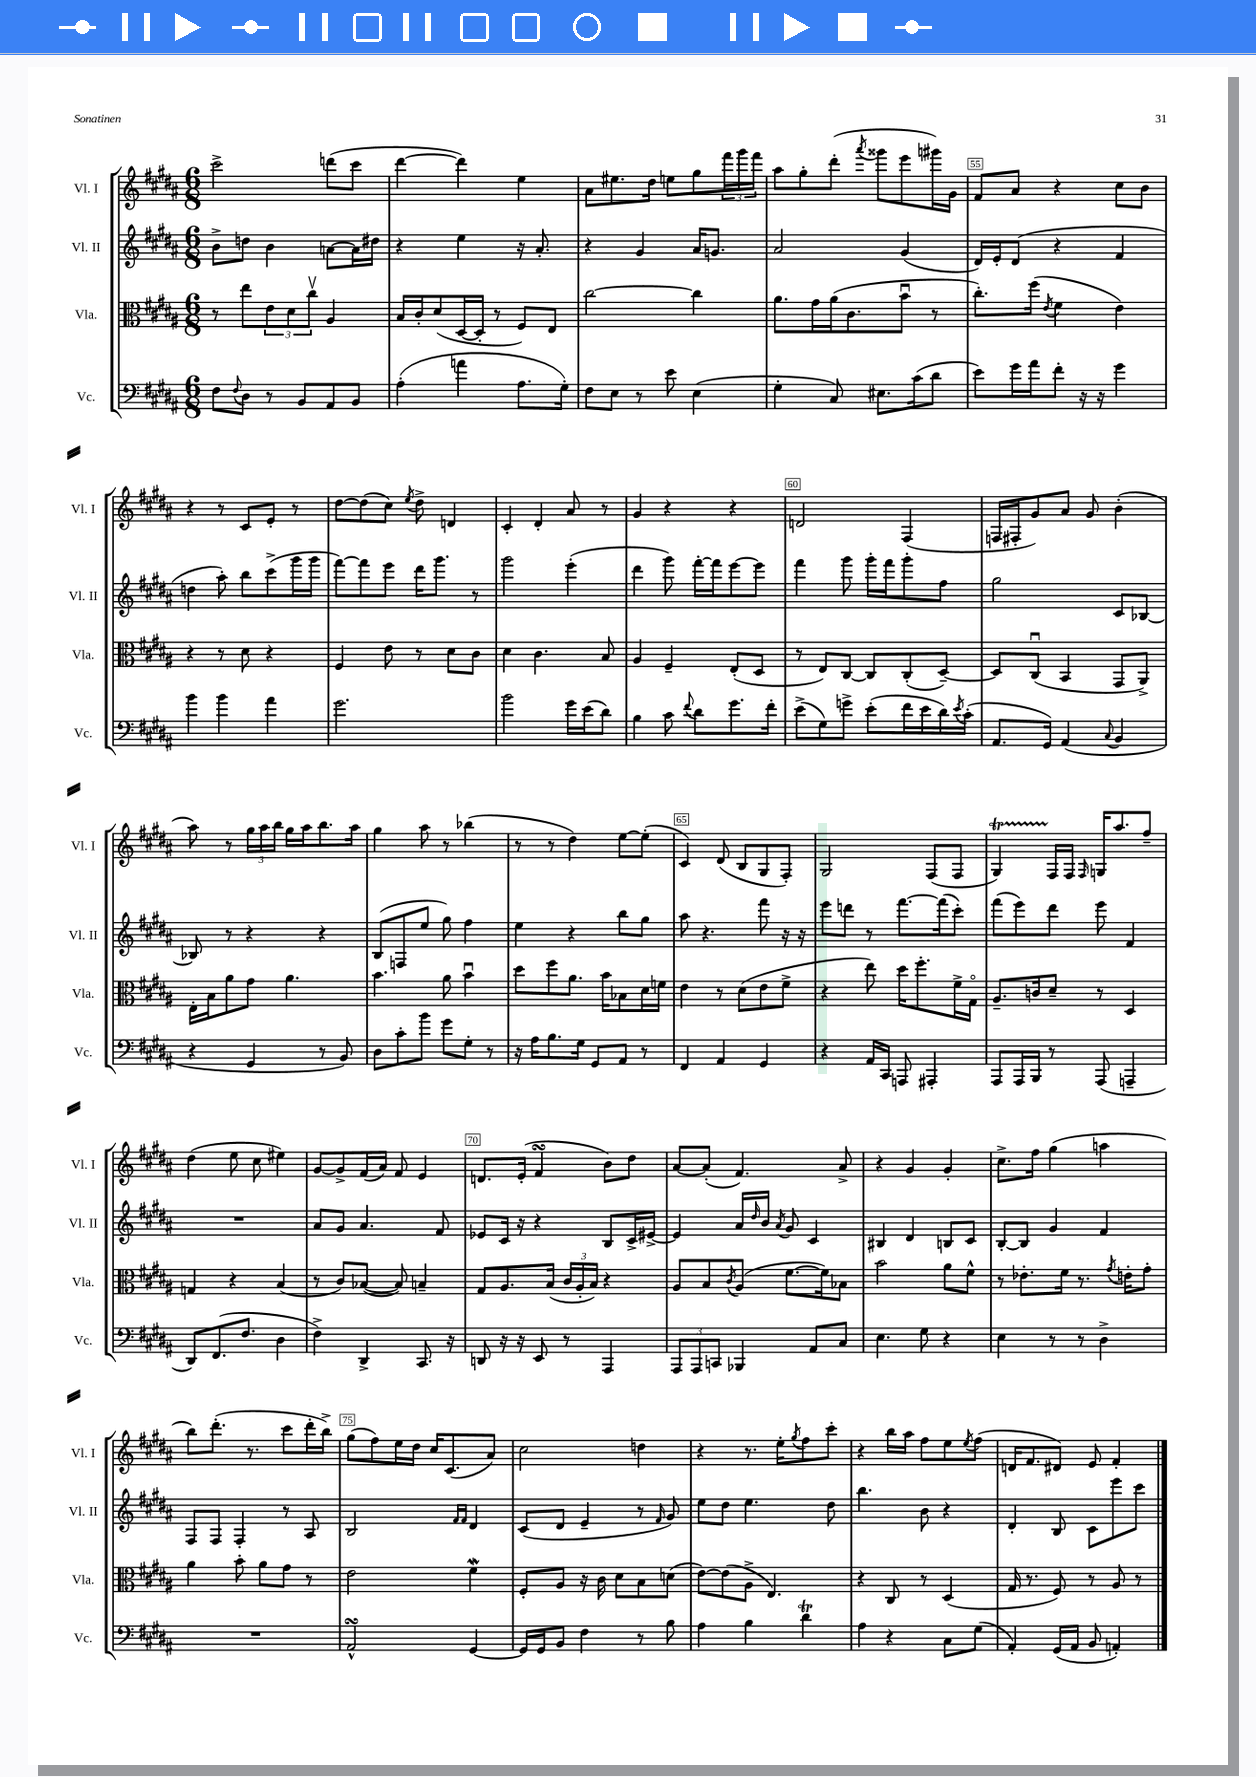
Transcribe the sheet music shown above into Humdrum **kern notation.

**kern	**kern	**kern	**kern
*part4	*part3	*part2	*part1
*staff4	*staff3	*staff2	*staff1
*I"Vc.	*I"Vla.	*I"Vl. II	*I"Vl. I
*I'Vc.	*I'Vla.	*I'Vl. II	*I'Vl. I
*clefF4	*clefC3	*clefG2	*clefG2
*k[f#c#g#d#a#]	*k[f#c#g#d#a#]	*k[f#c#g#d#a#]	*k[f#c#g#d#a#]
*M6/8	*M6/8	*M6/8	*M6/8
=51	=51	=51	=51
8F#\L	8r	8b^\L	2ccc#^\
8qqF#/	.	.	.
8D#\J	8ee\L	8ddn\J	.
8r	12e\	4b\	.
.	12d#\	.	.
8BB/L	.	.	.
.	12cc#v\J	.	.
8AA#/	4A#/	[8an\L	(8dddn\L
8BB/J	.	16a\L]	8ccc#\J
.	.	16dd#X\JJ	.
=52	=52	=52	=52
(4A#'\	16B/LL	4r	[4ddd#\
.	16c#'/J	.	.
.	(8d#/	.	.
4an\	[16D#/L	4ee\	4ddd#\])
.	16D#'/JJ]	.	.
.	8r	.	.
8.A#\L	8F#/L)	16r	4ee\
.	.	8.a#'/	.
.	8E/J	.	.
16G#'\Jk)	.	.	.
=53	=53	=53	=53
8F#\L	[2cc#\	4r	8a#\L
8E\J	.	.	8.ee#X\
8r	.	4g#/	.
.	.	.	16dd#\Jk
8e\	.	.	8een\L
(4E\	4cc#\]	16a#/KL	8gg#\
.	.	8.gn/J	.
.	.	.	24fff#\L
.	.	.	24ggg#\
.	.	.	24fff#\JJ
=54	=54	=54	=54
4G#'\	8.a#\L	2a#/	8aa#\L
.	.	.	8gg#'\
.	16g#\L	.	.
8C#/)	(16a#\J	.	(8ddd#'\J
.	8.c#\	.	.
.	.	.	8qaaa#/
8.E#X\L	.	.	8ggg##X\L
.	8bu\J	(4g#/	8eee\
(16c#\k	.	.	.
8d#\J	8r	.	16ggg#X\L)
.	.	.	16g#\JJ
=55	=55	=55	=55
8e\L)	8.cc#'\L)	16d#/LL)	8f#/L
.	.	16e'/J	.
16g#\L	.	(8d#/J	8a#/J
16a#\J	(16ff#\Jk	.	.
.	8qe/	.	.
8f#'\J	4f#\	4r	4r
16r	.	.	.
16r	.	.	.
4g#\	4e\)	4f#/	8cc#\L
.	.	.	8b\J
!!LO:LB:g=z
=56	=56	=56	=56
4b\	4r	4ddn\	4r
4b\	8r	8aa#'\)	8r
.	8d#\	8bb\L	8c#/L
4a#\	4r	(8ccc#^\	8e'/J
.	.	16ggg#\L	8r
.	.	16ggg#\JJ	.
=57	=57	=57	=57
2.g#\	4F#/	[8fff#\L)	[8dd#\L
.	.	8fff#\]	(8dd#\]
.	8e\	8eee\J	8cc#\J)
.	.	.	8qee/
.	8r	16ddd#\KL	8dd#^\
.	.	8.ggg#\J	.
.	8d#\L	.	4dn/
.	8c#\J	8r	.
=58	=58	=58	=58
2b\	4d#\	2ggg#\	4c#'/
.	4.c#\	.	4d#'/
16g#\LL	.	(4eee'\	8a#/
(16e\J	.	.	.
8d#\J)	8B/	.	8r
=59	=59	=59	=59
4B\	4A#/	4ddd#\	4g#/
8c#\	4F#~/	8ggg#\)	4r
8qqf#/	.	.	.
8d#\L	.	[16fff#'\LL	.
.	.	16fff#\J]	.
8.g#\	(8E'/L	[8eee\	4r
.	8D#/J	8eee\J]	.
16f#'\Jk	.	.	.
=60	=60	=60	=60
(8e^\L	8r	4fff#\	2dn/
8G#\)	8E/L)	.	.
8gn^\J	[8C#/J	8ggg#\	.
(8e'\L	8C#/L]	16ggg#'\LL	.
.	.	16fff#\J	.
16f#\L	(8C#'/	8ggg#'\	(4F#/
16e\	.	.	.
16d#\)	[8D#~/J)	8ff#\J	.
8qe/	.	.	.
(16c#'\JJ	.	.	.
=61	=61	=61	=61
8.AA#/L	8D#/L]	2gg#\	16Fn/LL
.	.	.	16F#X'/J
.	(8C#u/J	.	8g#/)
16GG#/Jk)	.	.	.
(4AA#/	4BB/	.	8a#/J
.	.	.	8g#/
8qqC#/	.	.	.
4BB/	8GG#/L	8c#/L	(4b'\
.	8AA#^/J)	[8B-X/J	.
!!LO:LB:g=z
=62	=62	=62	=62
4r	16E'\LL	8B-X/]	8aa#\)
.	16B\J	.	.
.	8a#\	8r	8r
4GG#/	8g#\J	4r	24gg#\LL
.	.	.	24aa#\
.	.	.	24bb\JJ
.	4.a#\	.	16gg#\LL
.	.	.	16aa#\J
8r	.	4r	8.bb\
8BB/)	.	.	.
.	.	.	16aa#\Jk
=63	=63	=63	=63
8D#\L	4.b\	(8B/L	4gg#\
8c#'\	.	8Fn/	.
8b\J	.	8ee/J	8aa#\
8g#\L	8a#\	8gg#\)	8r
8G#'\J	4bu\	4ff#\	(4bb-X\
8r	.	.	.
=64	=64	=64	=64
16r	8dd#\L	4ee\	8r
16A#\KL	.	.	.
8.B\	8ff#\	.	8r
.	8.a#\J	4r	4dd#\)
16G#\Jk	.	.	.
8GG#/L	.	.	.
.	16b\KL	.	.
8AA#/J	8B-X\	8bb\L	[8ee\L
8r	16d#\L	8gg#\J	(8ee'\J]
.	16fn\JJ	.	.
=65	=65	=65	=65
4FF#/	4e\	8aa#\	4c#/)
.	.	4.r	.
4AA#/	8r	.	(8d#/
.	(8d#\L	.	8B/L
4GG#/	8e\	8fff#\	8G#/
.	8f#^\J	16r	8F#'/J)
.	.	16r	.
=66	=66	=66	=66
4r	4r	8eee\L	2G#/
.	.	8dddn\J	.
16AA#/LL	8ee\)	8r	.
16CC#/JJ	.	.	.
8AAAn/	16dd#\KL	[8.fff#\L	.
.	8.ff#'\	.	.
4AAA#X'/	.	.	(8F#/L
.	.	(16fff#\k]	.
.	16f#^\L	8ccc#'\J)	8F#/J
.	16G#\JJ	.	.
=67	=67	=67	=67
8AAA#/L	8.A#~/L	(8fff#\L	4G#T/)
16AAA#/L	.	8eee\)	.
16BBB/JJ	16cn/k	.	.
8r	8d#~/J	8ddd#\J	16F#/LL
.	.	.	16F#/JJ
.	.	.	16qqF#/
(8AAA#/	8r	8eee\	16Gn/KL
.	.	.	8.aa#/
4AAAn~/	4D#/	4f#/	.
.	.	.	8ff#~/J
!!LO:LB:g=z
=68	=68	=68	=68
8DD#/L)	4Gn/	2.r	(4dd#\
(8.FF#/	.	.	.
.	4r	.	8ee\
8.F#/J	.	.	.
.	.	.	8cc#\
4D#\	(4B/	.	4ee#X\)
=69	=69	=69	=69
4F#^\)	8r	8a#/L	[8g#/L
.	8c#/L)	8g#/J	8g#^/]
4DD#^/	([8B-X/J	4.a#/	(16f#/L
.	.	.	16a#/JJ)
.	8B-/])	.	8f#/
8.CC#/	4Bn~/	.	4e/
.	.	8f#/	.
16r	.	.	.
=70	=70	=70	=70
8DDn/	8G#/L	8e-X/L	8.dn/L
16r	8.A#/	16c#/Jk	.
16r	.	16r	(16e'/Jk
8EE/	.	4r	4f#sSSS/
.	(16B/Jk	.	.
8r	24c#/LL	.	.
.	24A#'/	.	.
.	24B/JJ)	.	.
4AAA#/	4r	8B/L	8b\L)
.	.	16c#^/L	8dd#\J
.	.	[16e#X^/JJ	.
=71	=71	=71	=71
12AAA#/L	8A#/L	4e#/]	[8a#/L
12AAA#/	.	.	.
.	8B/	.	(8a#'/J]
12CCn/J	.	.	.
.	8qc#/	.	.
4BBB-X/	(8A#/J	16a#/LL	4.f#/)
.	.	16qqdd#/	.
.	.	16b/JJ	.
.	.	8qa#/	.
.	[8.f#\L	8g#/	.
8AA#/L	.	4c#/	.
.	16f#\k])	.	.
8C#/J	8B-X\J	.	8a#^/
=72	=72	=72	=72
4.E\	2b\	4B#X/	4r
.	.	4d#/	4g#/
8G#\	.	.	.
4r	8a#\L	8Bn/L	4g#'/
.	8f#^^\J	8c#/J	.
=73	=73	=73	=73
4E\	8r	[8B'/L	8.cc#^\L
.	8.e-X'\L	8B/J]	.
.	.	.	16ff#\Jk
8r	.	4g#/	(4gg#\
.	16f#\Jk	.	.
8r	8.r	.	.
4D#^\	.	4f#/	4aan\
.	8qg#/	.	.
.	16en'\KL	.	.
.	8g#'\J	.	.
!!LO:LB:g=z
=74	=74	=74	=74
2.r	4a#\	8F#/L	8bb\L)
.	.	8F#/J	(8.ddd#'\J
.	8b'\	4F#'/	.
.	.	.	8.r
.	8a#\L	.	.
.	8g#\J	8r	8ccc#\L
.	8r	8A#/	16ddd#'\L
.	.	.	16bb^\JJ)
=75	=75	=75	=75
2AA#sSsS^^/	2e\	2B/	(8gg#\L
.	.	.	8ff#\)
.	.	.	16ee\L
.	.	.	16dd#\JJ
.	.	.	16cc#/KL
.	.	.	(8.c#/
.	.	16qqf#/LL	.
.	.	16qqf#/JJ	.
[4GG#/	4f#W\	4d#/	.
.	.	.	8a#/J)
=76	=76	=76	=76
16GG#/LL]	8F#'/L	(8c#/L	2cc#\
16GG#/J	.	.	.
8BB/J	8A#/J	8d#/J	.
4F#\	16r	4e~/	.
.	16c#\	.	.
.	8d#\L	.	.
8r	8B\	8r	4ddn\
.	.	16qqf#/	.
8B\	(8dn\J	8g#/)	.
=77	=77	=77	=77
4A#\	[8e\L)	8ee\L	4r
.	(8e\]	8dd#\J	.
4B\	8A#^\J	4.ee\	8.r
.	4.E/)	.	.
.	.	.	16ee'\KL
.	.	.	8qgg#/
4d#t\	.	.	8ff#\
.	.	8dd#\	8ccc#'\J
=78	=78	=78	=78
4A#\	4r	4.bb\	4r
4r	8C#/	.	16bb\LL
.	.	.	16aa#\JJ
.	8r	8b\	8ff#\L
8C#\L	(4D#/	4r	8ee\
.	.	.	8qee/
(8G#\J	.	.	(8ff#\J
=79	=79	=79	=79
4AA#'/)	16G#/	4d#'/	16dn/KL
.	8.r	.	8.f#/
(16GG#/LL	8F#/)	8B/	8d#X/J)
16AA#/JJ	.	.	.
8BB/	8r	8c#\L	8e/
4AAn'/)	8A#/	8eee\	4f#'/
.	8r	8ccc#\J	.
==	==	==	==
*-	*-	*-	*-
